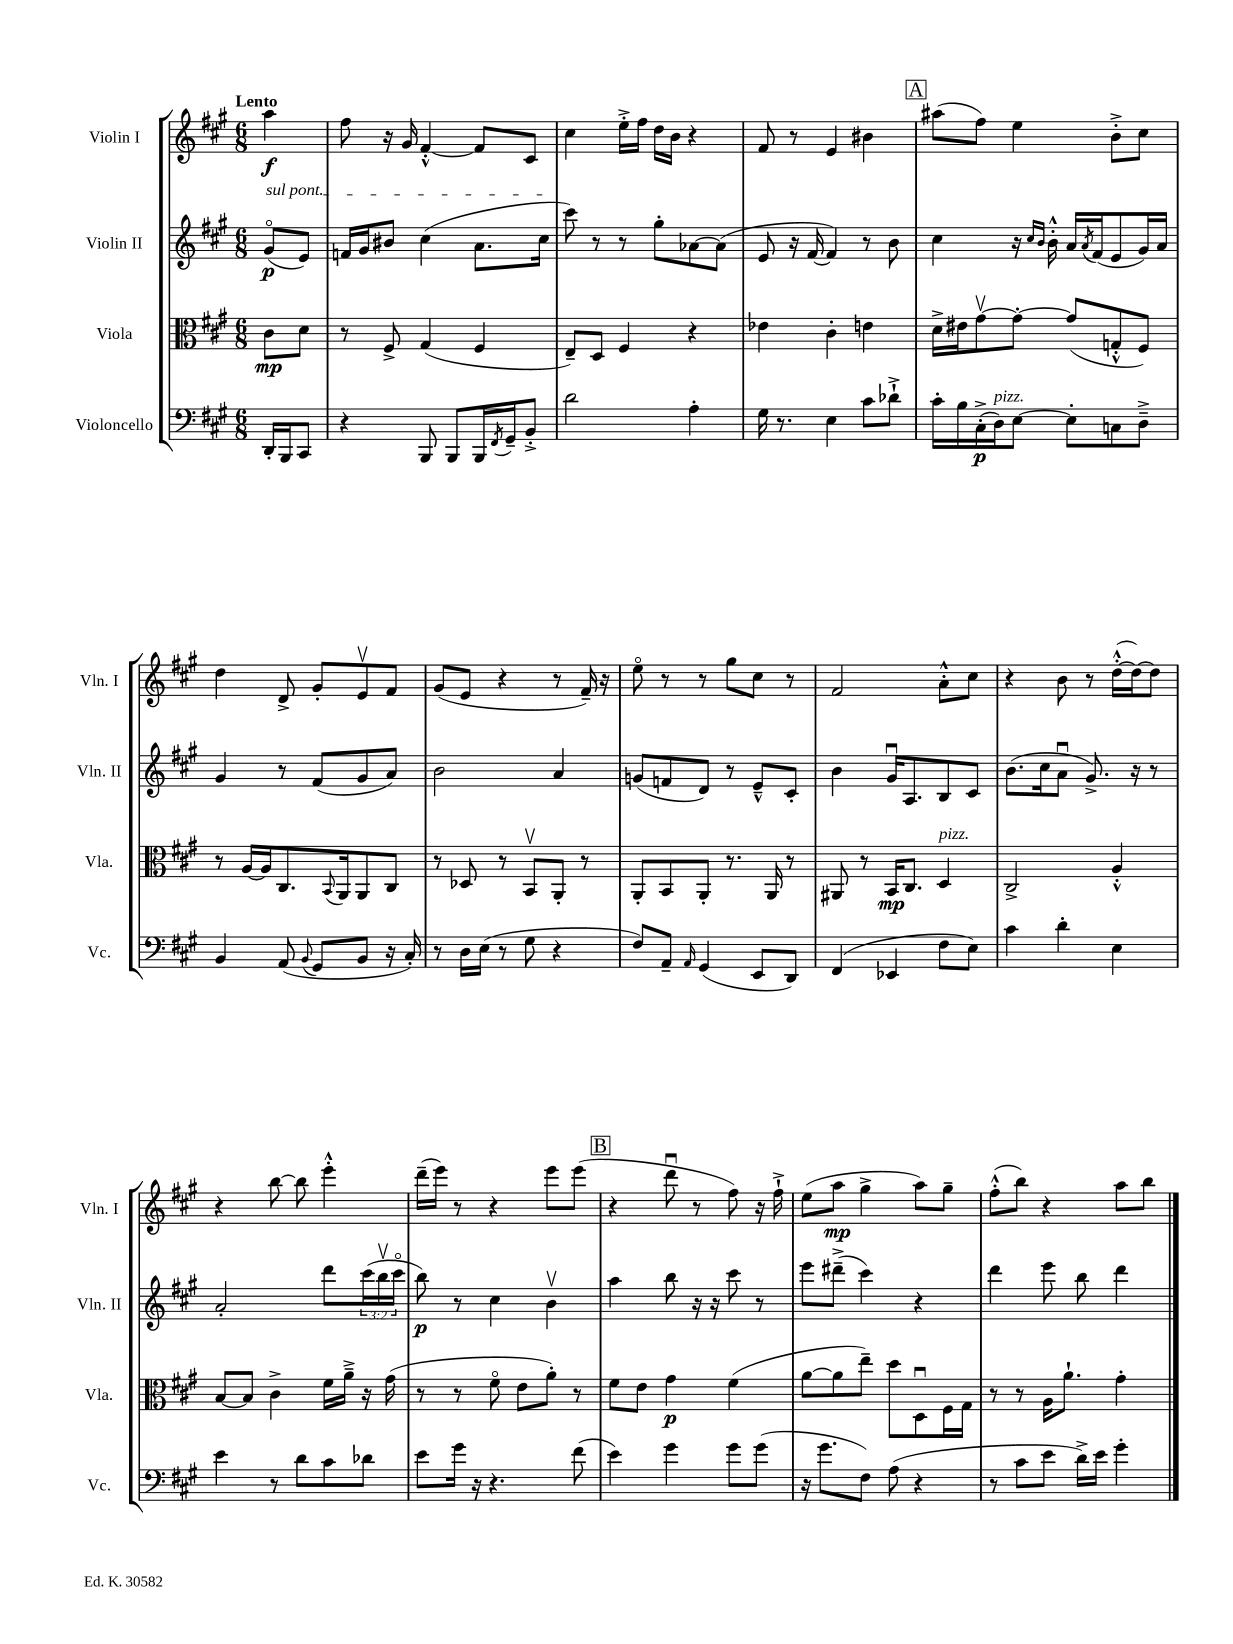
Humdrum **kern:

**kern	**dynam	**kern	**dynam	**kern	**dynam	**kern	**dynam
*part4	*part4	*part3	*part3	*part2	*part2	*part1	*part1
*staff4	*staff4	*staff3	*staff3	*staff2	*staff2	*staff1	*staff1
*I"Violoncello	*	*I"Viola	*	*I"Violin II	*	*I"Violin I	*
*I'Vc.	*	*I'Vla.	*	*I'Vln. II	*	*I'Vln. I	*
*clefF4	*	*clefC3	*	*clefG2	*	*clefG2	*
*k[f#c#g#]	*	*k[f#c#g#]	*	*k[f#c#g#]	*	*k[f#c#g#]	*
*M6/8	*	*M6/8	*	*M6/8	*	*M6/8	*
=	=	=	=	=	=	=	=
!	!	!	!	!	!	!LO:TX:a:B:t=Lento	!
!	!	!	!	!LO:TX:a:i:t=sul pont.	!	!	!
16DD'/LL	.	8c#\L	mp	(8g#/L	p	4aa\	f
16BBB/J	.	.	.	.	.	.	.
8CC#/J	.	8d\J	.	8e/J)	.	.	.
=1	=1	=1	=1	=1	=1	=1	=1
4r	.	8r	.	16fn/LL	.	8ff#\	.
.	.	.	.	16g#/J	.	.	.
.	.	8F#^/	.	8b#X/J	.	16r	.
.	.	.	.	.	.	16g#/	.
8BBB/	.	(4G#/	.	(4cc#\	.	[4f#'^^/	.
8BBB/L	.	.	.	.	.	.	.
16BBB/L	.	4F#/	.	8.a\L	.	8f#/L]	.
8qFF#/	.	.	.	.	.	.	.
16GG#~/J	.	.	.	.	.	.	.
8BB'^/J	.	.	.	.	.	8c#/J	.
.	.	.	.	16cc#\Jk	.	.	.
=2	=2	=2	=2	=2	=2	=2	=2
2d\	.	8E~/L)	.	8ccc#\)	.	4cc#\	.
.	.	8D/J	.	8r	.	.	.
.	.	4F#/	.	8r	.	16ee'^\LL	.
.	.	.	.	.	.	16ff#\JJ	.
.	.	.	.	8gg#'\L	.	16dd\LL	.
.	.	.	.	.	.	16b\JJ	.
4A'\	.	4r	.	[8a-X\	.	4r	.
.	.	.	.	(8a-\J]	.	.	.
=3	=3	=3	=3	=3	=3	=3	=3
16G#\	.	4e-X\	.	8e/	.	8f#/	.
8.r	.	.	.	.	.	.	.
.	.	.	.	16r	.	8r	.
.	.	.	.	[16f#/	.	.	.
4E\	.	4c#'\	.	4f#/])	.	4e/	.
8c#\L	.	4en\	.	8r	.	4b#X\	.
8d-X`^\J	.	.	.	8b\	.	.	.
!!LO:REH:place=s1:t=A
=4	=4	=4	=4	=4	=4	=4	=4
16c#'\LL	.	16d^\LL	.	4cc#\	.	(8aa#X\L	.
16B\	.	16e#X\J	.	.	.	.	.
(16C#'^\	p	[8g#v\	.	.	.	8ff#\J)	.
!LO:TX:a:i:t=pizz.	!	!	!	!	!	!	!
16D\J)	.	.	.	.	.	.	.
[8E\J	.	8g#'\J_	.	16r	.	4ee\	.
.	.	.	.	16qqcc#/LL	.	.	.
.	.	.	.	16qqb/JJ	.	.	.
.	.	.	.	16b'^^\	.	.	.
8E'\L]	.	(8g#/L]	.	16a/LL	.	.	.
.	.	.	.	8qa/	.	.	.
.	.	.	.	(16f#/J	.	.	.
8Cn\	.	8Gn'^^/	.	8e/	.	8b'^\L	.
8D~^\J	.	8F#/J)	.	16g#/L)	.	8cc#\J	.
.	.	.	.	16a/JJ	.	.	.
!!LO:LB:g=z
=5	=5	=5	=5	=5	=5	=5	=5
4BB/	.	8r	.	4g#/	.	4dd\	.
.	.	[16A/LL	.	.	.	.	.
.	.	16A/J]	.	.	.	.	.
(8AA/	.	8.C#/	.	8r	.	8d^/	.
8qqBB/	.	.	.	.	.	.	.
8GG#/L	.	.	.	(8f#/L	.	8g#'/L	.
.	.	8qqBB/	.	.	.	.	.
.	.	16AA/k	.	.	.	.	.
8BB/J	.	8AA/	.	8g#/	.	8ev/	.
16r	.	8C#/J	.	8a/J)	.	8f#/J	.
16C#'/)	.	.	.	.	.	.	.
=6	=6	=6	=6	=6	=6	=6	=6
8r	.	8r	.	2b\	.	(8g#/L	.
16D\LL	.	8D-X/	.	.	.	8e/J	.
(16E\JJ	.	.	.	.	.	.	.
8r	.	8r	.	.	.	4r	.
8G#\	.	8BBv/L	.	.	.	.	.
4r	.	8AA'/J	.	4a/	.	8r	.
.	.	8r	.	.	.	16f#~/)	.
.	.	.	.	.	.	16r	.
=7	=7	=7	=7	=7	=7	=7	=7
8F#/L)	.	8AA'/L	.	(8gn/L	.	8ee\	.
8AA~/J	.	8BB/	.	8fn/	.	8r	.
16qqAA/	.	.	.	.	.	.	.
(4GG#/	.	8AA'/J	.	8d/J)	.	8r	.
.	.	8.r	.	8r	.	8gg#\L	.
8EE/L	.	.	.	8e~^^/L	.	8cc#\J	.
.	.	16AA/	.	.	.	.	.
8DD/J)	.	8r	.	8c#'/J	.	8r	.
=8	=8	=8	=8	=8	=8	=8	=8
(4FF#/	.	8AA#X/	.	4b\	.	2f#/	.
.	.	8r	.	.	.	.	.
4EE-X/	.	16BB/KL	mp	16g#u/KL	.	.	.
.	.	8.C#/J	.	8.A/	.	.	.
!	!	!LO:TX:a:i:t=pizz.	!	!	!	!	!
8F#\L	.	4D/	.	8B/	.	8a'^^\L	.
8E\J)	.	.	.	8c#/J	.	8cc#\J	.
=9	=9	=9	=9	=9	=9	=9	=9
4c#\	.	2C#^/	.	(8.b\L	.	4r	.
.	.	.	.	16cc#\k	.	.	.
4d'\	.	.	.	8au\J	.	8b\	.
.	.	.	.	8.g#^/)	.	8r	.
4E\	.	4A'^^/	.	.	.	([16dd'^^\LL	.
.	.	.	.	16r	.	16dd\J_)	.
.	.	.	.	8r	.	8dd\J]	.
!!LO:LB:g=z
=10	=10	=10	=10	=10	=10	=10	=10
4e\	.	[8B/L	.	2a'/	.	4r	.
.	.	8B/J]	.	.	.	.	.
8r	.	4c#^\	.	.	.	[8bb\	.
8d\L	.	.	.	.	.	8bb\]	.
8c#\	.	16f#\LL	.	8ddd\L	.	4eee'^^\	.
.	.	16a~^\JJ	.	.	.	.	.
8d-X\J	.	16r	.	(24ccc#\L	.	.	.
.	.	.	.	24bbv\	.	.	.
.	.	(16g#\	.	.	.	.	.
.	.	.	.	24ccc#\JJ	.	.	.
=11	=11	=11	=11	=11	=11	=11	=11
8e\L	.	8r	.	8bb\)	p	(16ddd~\LL	.
.	.	.	.	.	.	16eee\JJ)	.
16g#\Jk	.	8r	.	8r	.	8r	.
16r	.	.	.	.	.	.	.
4.r	.	8f#\	.	4cc#\	.	4r	.
.	.	8e\L	.	.	.	.	.
.	.	8a'\J)	.	4bv\	.	8eee\L	.
(8f#\	.	8r	.	.	.	(8eee\J	.
!!LO:REH:place=s1:t=B
=12	=12	=12	=12	=12	=12	=12	=12
4e\)	.	8f#\L	.	4aa\	.	4r	.
.	.	8e\J	.	.	.	.	.
4g#\	.	4g#\	p	8bb\	.	8dddu\	.
.	.	.	.	16r	.	8r	.
.	.	.	.	16r	.	.	.
8g#\L	.	(4f#\	.	8ccc#\	.	8ff#\)	.
(8g#\J	.	.	.	8r	.	16r	.
.	.	.	.	.	.	16ff#`^\	.
=13	=13	=13	=13	=13	=13	=13	=13
16r	.	[8a\L	.	8eee\L	.	(8ee\L	.
8.g#\L	.	.	.	.	.	.	.
.	.	8a\]	.	(8ddd#X~^\J	.	8aa\J	mp
8F#\J)	.	8ee~\J)	.	4ccc#\)	.	4gg#^\	.
(8A\	.	8dd\L	.	.	.	.	.
4r	.	8Du\	.	4r	.	8aa\L)	.
.	.	16F#\L	.	.	.	8gg#~\J	.
.	.	16G#\JJ	.	.	.	.	.
=14	=14	=14	=14	=14	=14	=14	=14
8r	.	8r	.	4ddd\	.	(8ff#'^^\L	.
8c#\L	.	8r	.	.	.	8bb\J)	.
8e\J	.	16A\KL	.	8eee\	.	4r	.
.	.	8.a`\J	.	.	.	.	.
16d^\LL)	.	.	.	8bb\	.	.	.
16e\JJ	.	.	.	.	.	.	.
4g#'\	.	4g#'\	.	4ddd\	.	8aa\L	.
.	.	.	.	.	.	8bb\J	.
==	==	==	==	==	==	==	==
*-	*-	*-	*-	*-	*-	*-	*-
